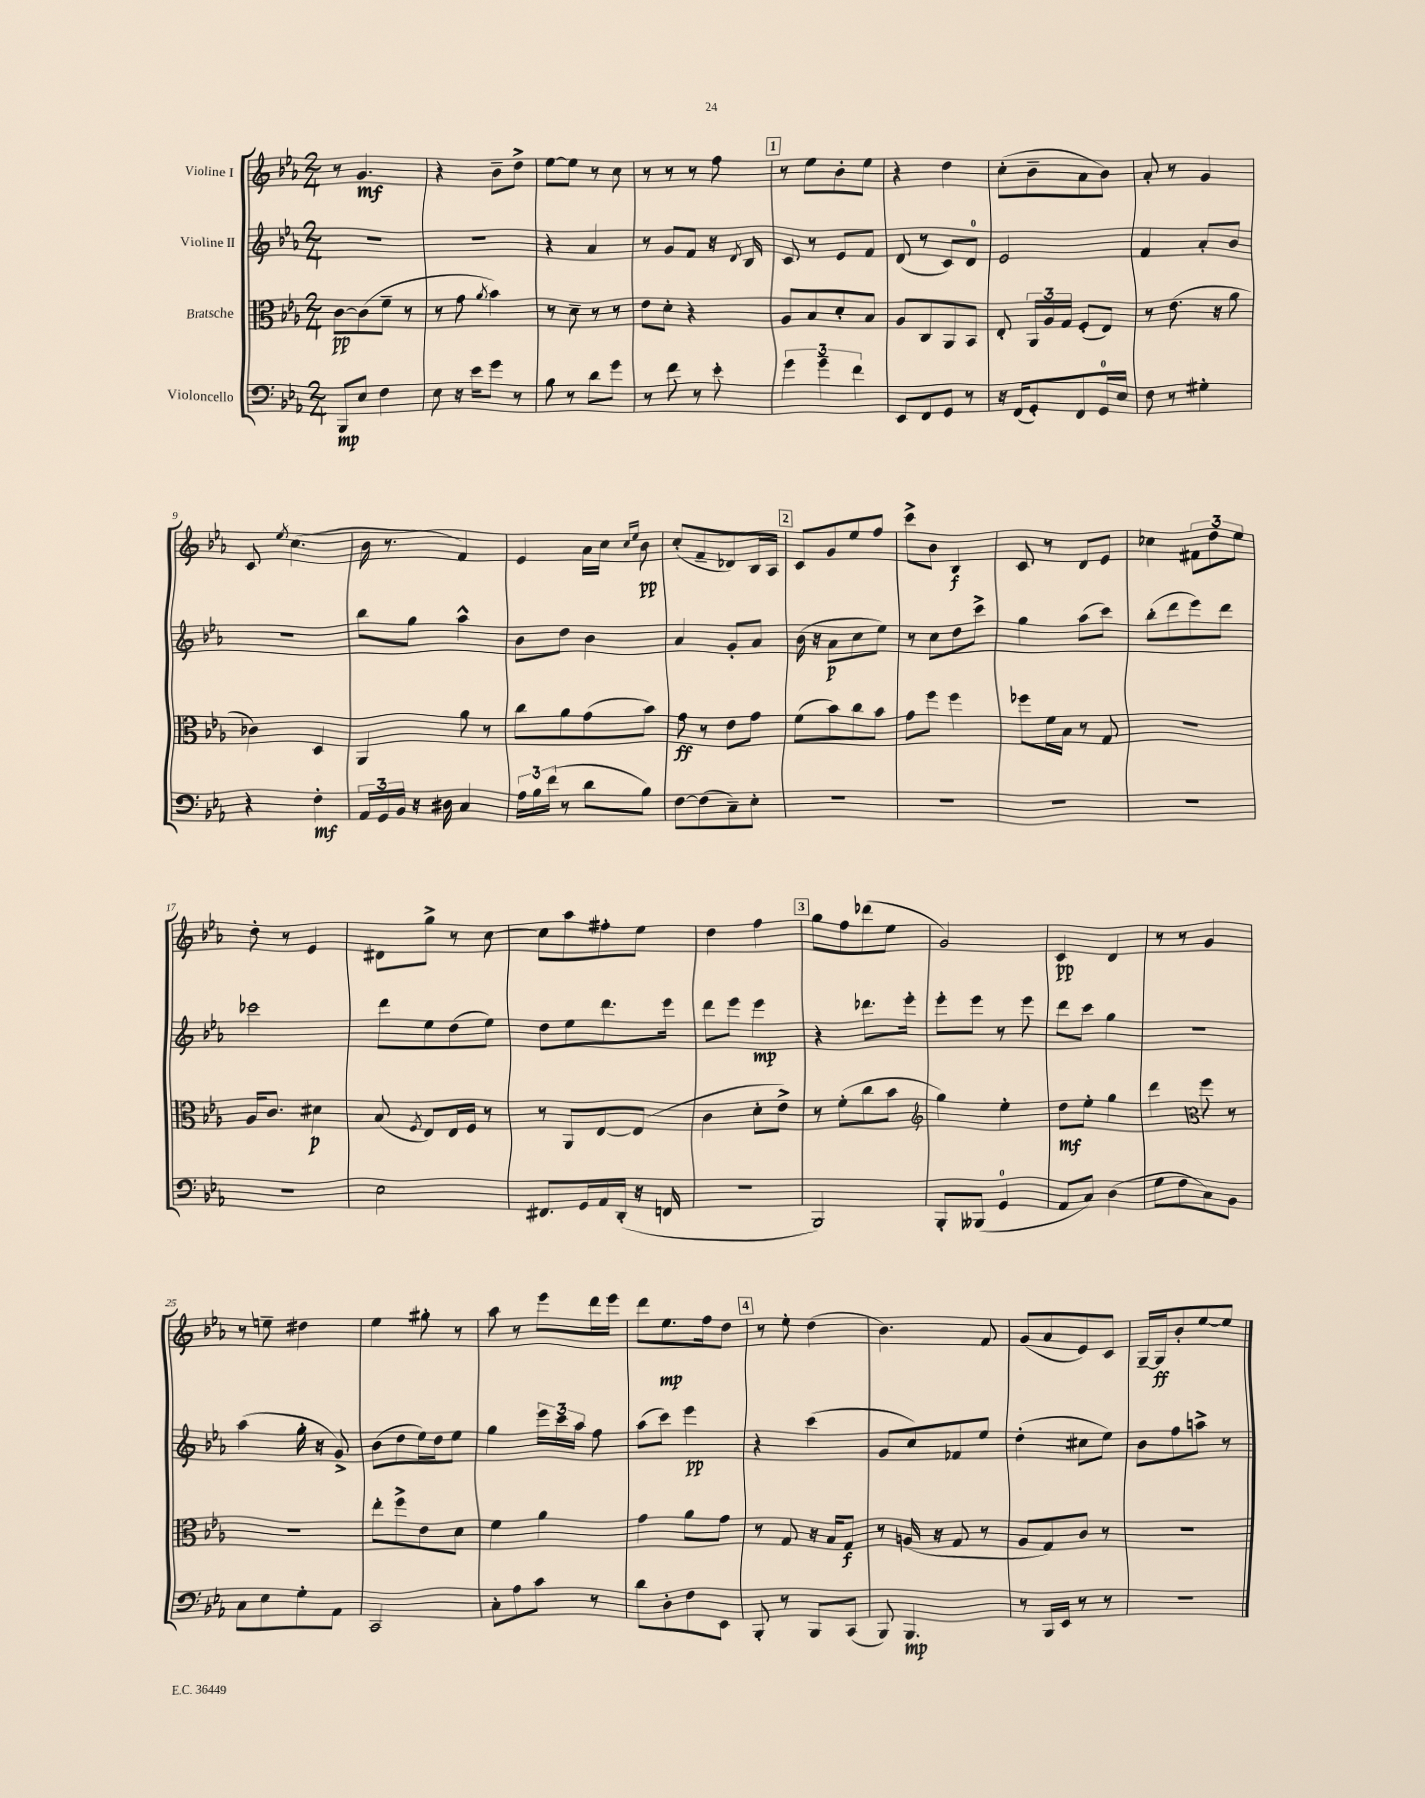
<<
\new StaffGroup <<
\new Staff = "s0" \with { instrumentName = "Violine I" } {
    \clef treble \key ees \major \numericTimeSignature \time 2/4
    \autoBeamOff r8 g'4.\mf |
    r4 bes'8[-- d''8]-> |
    ees''8[~ ees''8] r8 c''8 |
    r8 r8 r8 f''8 |
    \mark \markup { \box "1" } r8 ees''8[ bes'8-. ees''8] |
    r4 d''4 |
    c''8[-.( bes'8-- aes'8 bes'8]) |
    aes'8-. r8 g'4 |
    c'8 \acciaccatura { ees''8 } c''4.( |
    bes'16 r8. f'4) |
    ees'4 aes'16[ c''16] \grace { c''16[ ees''16] } bes'8\pp |
    c''8[-.( f'8-- des'8) bes16 aes16] |
    \mark \markup { \box "2" } c'8[ g'8 ees''8 f''8] |
    c'''8[-> bes'8] bes4\f |
    c'8 r8 d'8[ ees'8] |
    ces''4 \tuplet 3/2 { fis'8[ d''8 ees''8] } |
    d''8-. r8 ees'4 |
    dis'8[ g''8]-> r8 c''8~ |
    c''8[ aes''8 fis''8-. ees''8] |
    d''4 f''4 |
    \mark \markup { \box "3" } g''8[ f''8 des'''8( ees''8] |
    g'2) |
    c'4\pp d'4 |
    r8 r8 g'4 |
    r8 e''8-- dis''4 |
    ees''4 gis''8-. r8 |
    aes''8 r8 ees'''8[ d'''16 ees'''16] |
    d'''8[ ees''8.\mp f''16 d''8] |
    \mark \markup { \box "4" } r8 ees''8-. d''4( |
    bes'4.) f'8 |
    g'8[( aes'8 ees'8) c'8] |
    g16[~-- g16\ff bes'8-. ees''8~ ees''8] \bar "|." |
}
\new Staff = "s1" \with { instrumentName = "Violine II" } {
    \clef treble \key ees \major \numericTimeSignature \time 2/4
    \autoBeamOff R2 |
    R2 |
    r4 aes'4 |
    r8 g'8[ f'8] r16 \acciaccatura { d'8 } bes16 |
    \mark \markup { \box "1" } c'8 r8 ees'8[ f'8] |
    d'8( r8 c'8[) d'8]-0 |
    ees'2 |
    f'4 aes'8[-. bes'8] |
    R2 |
    bes''8[ g''8] aes''4-^ |
    bes'8[ d''8] bes'4 |
    aes'4 g'8[-. aes'8] |
    \mark \markup { \box "2" } bes'16( r16 aes'8[\p c''8 ees''8]) |
    r8 c''8[ d''8 c'''8]-> |
    g''4 aes''8[( c'''8]) |
    bes''8[-.( d'''8 ees'''8) d'''8] |
    ces'''2 |
    d'''8[ ees''8 d''8( ees''8]) |
    d''8[ ees''8 d'''8. ees'''16] |
    d'''8[ ees'''8] ees'''4\mp |
    \mark \markup { \box "3" } r4 des'''8.[ ees'''16]-. |
    ees'''8[-. ees'''8] r8 ees'''8 |
    d'''8[ c'''8] g''4 |
    r2 |
    aes''4( g''16-. r16 g'8->) |
    bes'8[( d''8 ees''16) d''16 ees''8] |
    g''4 \tuplet 3/2 { ees'''16[ c'''16 aes''16] } f''8 |
    aes''8[( c'''8]) ees'''4\pp |
    \mark \markup { \box "4" } r4 c'''4( |
    g'8[ c''8) fes'8 ees''8] |
    d''4-.( cis''8[ ees''8]) |
    bes'8[ f''8 a''8]-> r8 \bar "|." |
}
\new Staff = "s2" \with { instrumentName = "Bratsche" } {
    \clef alto \key ees \major \numericTimeSignature \time 2/4
    \autoBeamOff c'8[~\pp c'8( f'8]-- r8 |
    r8 g'8 \acciaccatura { aes'8 } bes'4) |
    r8 d'8-- r8 r8 |
    ees'8[ d'8]-. r4 |
    \mark \markup { \box "1" } aes8[ bes8 d'8-. bes8] |
    aes8[ c8 aes,8 bes,8] |
    ees8-. \tuplet 3/2 { aes,16[ aes16 g16] } f8[-.( ees8]) |
    r8 ees'8.( r16 aes'8 |
    ces'4) d4 |
    aes,4 aes'8 r8 |
    c''8[ aes'8 g'8( bes'8]) |
    g'8\ff r8 ees'8[ g'8] |
    \mark \markup { \box "2" } f'8[( bes'8) c''8 bes'8] |
    g'8[ f''8] f''4 |
    fes''8[ f'16 bes16] r8 g8 |
    r2 |
    aes16[ c'8.] dis'4\p |
    bes8( \acciaccatura { f8 } ees8[) ees16 f16] r8 |
    r8 aes,8[ ees8~ ees8]( |
    c'4 d'8[-. ees'8]->) |
    \mark \markup { \box "3" } r8 f'8[-.( c''8 bes'8] |
    \clef treble g''4) ees''4-. |
    d''8[\mf ees''8]-. g''4 |
    d'''4 \clef alto f''8 r8 |
    R2 |
    ees''8[-. f''8-> ees'8 d'8] |
    f'4 aes'4 |
    g'4 aes'8[ g'8] |
    \mark \markup { \box "4" } r8 g8 r16 bes16[ g8]\f |
    r8 a16( r16 g8 r8 |
    aes8[ g8) c'8] r8 |
    r2 \bar "|." |
}
\new Staff = "s3" \with { instrumentName = "Violoncello" } {
    \clef bass \key ees \major \numericTimeSignature \time 2/4
    \autoBeamOff bes,,8[\mp ees8] f4 |
    ees8 r16 ees'16[ g'8] r8 |
    bes8 r8 d'8[ g'8] |
    r8 f'8 r8 ees'8-. |
    \mark \markup { \box "1" } \tuplet 3/2 { g'4 g'4-- f'4 } |
    ees,8[ f,8 g,8] r8 |
    r16 f,16[( g,8-.) f,8 g,16-0 ees16] |
    f8 r8 gis4-. |
    r4 f4-.\mf |
    \tuplet 3/2 { aes,16[ g,16 bes,16] } r16 dis16 c4 |
    \tuplet 3/2 { aes16[ bes16 f'16]( } r8 d'8[ bes8]) |
    f8[~ f8( c8--) ees8]-. |
    \mark \markup { \box "2" } R2 |
    R2 |
    R2 |
    R2 |
    R2 |
    ees2 |
    fis,8.[ g,16 aes,16 d,16]-.( r16 f,16 |
    r2 |
    \mark \markup { \box "3" } bes,,2) |
    bes,,8[-. beses,,8]( g,4-0 |
    aes,8[ c8]) d4( |
    g8[ f8 c8) bes,8] |
    c8[ ees8 g8-. aes,8] |
    c,2 |
    c8[-. aes8 c'8] r8 |
    d'8[ d8-. f8 ees,8] |
    \mark \markup { \box "4" } bes,,8-. r8 bes,,8[ c,8]( |
    bes,,8) bes,,4.\mp |
    r8 bes,,16[ ees,16] r8 r8 |
    r2 \bar "|." |
}
>>
>>
